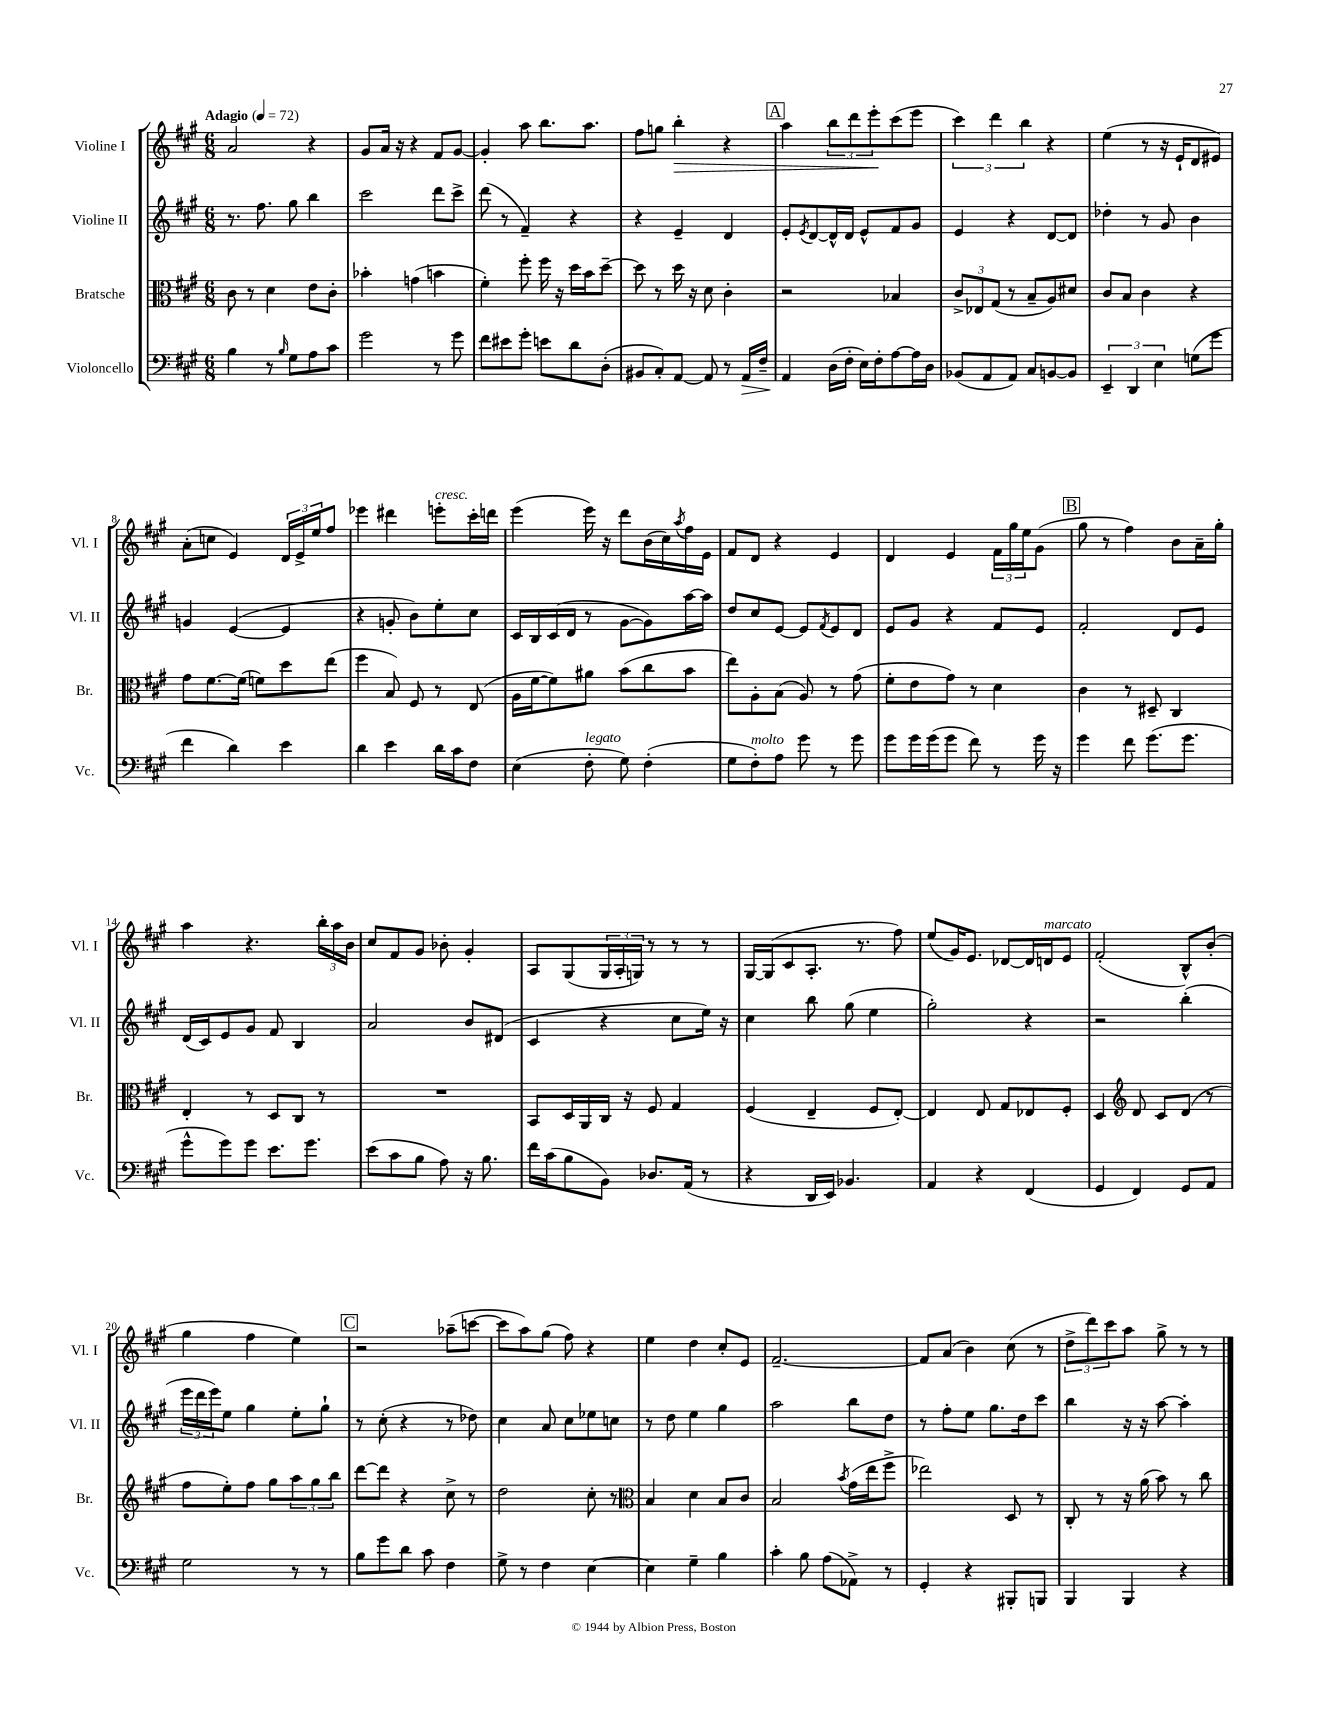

**kern	**kern	**kern	**kern
*staff4	*staff3	*staff2	*staff1
*clefF4	*clefC3	*clefG2	*clefG2
*k[f#c#g#]	*k[f#c#g#]	*k[f#c#g#]	*k[f#c#g#]
*M6/8	*M6/8	*M6/8	*M6/8
*MM72	*MM72	*MM72	*MM72
4B\	8c#\	8.r	2a/
.	8r	.	.
.	.	8.ff#\	.
8r	4d\	.	.
16qqB/	.	.	.
8G#\L	.	8gg#\	.
8A\	8e\L	4bb\	4r
8c#\J	8c#'\J	.	.
=	=	=	=
2g#\	4b-'\	2ccc#\	8g#/L
.	.	.	16a/Jk
.	.	.	16r
.	(4g\	.	4r
8r	4b\	8ddd\L	8f#/L
8g#\	.	8ccc#^\J	[8g#/J
=	=	=	=
8f#\L	4f#'\)	(8ddd\	4g#'/]
8e#\	.	8r	.
8g#'\J	8ff#'\	4f#~/)	8aa\
8e\L	16ff#\	.	8.bb\L
.	16r	.	.
8d\	16dd\LL	4r	.
.	16b\J	.	8.aa\J
(8D'\J	[8dd~\J	.	.
=	=	=	=
8BB#/L	8dd\]	4r	8ff#\L
8C#'/)	8r	.	8gg\J
[8AA/J	16dd\	4e~/	4bb'\
.	16r	.	.
8AA/]	8d\	.	.
8r	4c#'\	4d/	4r
16AA/LL	.	.	.
16F#~/JJ	.	.	.
=	=	=	=
4AA/	2r	8e'/L	4aa\
.	.	8qe/	.
.	.	[8d/	.
(16D\LL	.	16d^^/]L	12bb\L
16F#'\JJ	.	16d/JJ	.
.	.	.	12ddd\
16E\LL)	.	8e^^/L	.
.	.	.	12eee'\
16F#'\J	.	.	.
[8A\	4B-/	8f#/	(8ccc#\
16A\]L	.	8g#/J	8eee\J
16D\JJ	.	.	.
=	=	=	=
(8BB-/L	12c#^/L	4e/	6ccc#\)
.	12E-/	.	.
8AA/	.	.	.
.	(12G#/J	.	6ddd\
8AA/J)	8r	4r	.
.	.	.	6bb\
8C#/L	8B~/L	.	.
[8BB/	8A/)	[8d/L	4r
8BB/]J	8d#/J	8d/]J	.
=	=	=	=
6EE~/	8c#/L	4dd-'\	(4ee\
.	8B/J	.	.
6DD/	.	.	.
.	4c#\	8r	8r
6E\	.	.	.
.	.	8g#/	16r
.	.	.	16e`/LK
(8G\L	4r	4b\	8d/
8g#\J	.	.	8e#/J)
=	=	=	=
4f#\	8g#\L	4g/	(8a'\L
.	[8.f#\	.	8cc\J
4d\)	.	([4e/	4e/)
.	(16f#\]Jk	.	.
.	8f\L)	.	.
4e\	8dd\	4e/]	24d/LL
.	.	.	24e^/
.	.	.	24ee/J
.	(8ee\J	.	8ff#/J
=	=	=	=
4d\	4ff#\	4r	4eee-\
4e\	8B/)	8g'/	4ddd#\
.	8F#/	8b\L)	.
16d\LL	8r	8ee'\	8eee'\L
16c#\J	.	.	.
8F#\J	(8E/	8cc#\J	16ccc#'\L
.	.	.	16ddd\JJ
=	=	=	=
(4E\	16A\LL	16c#/LL	(4eee\
.	[16f#\J	16B/	.
.	8f#\])	(16c#/	.
.	.	16d/JJ	.
8F#'\	8a#\J	8r	16eee\)
.	.	.	16r
8G#\)	(8b\L	[8g#\L	8ddd\L
(4F#'\	8cc#\	8g#\])	(16b\L
.	.	.	16cc#\)
.	.	.	8qaa/
.	8b\J	[16aa\L	16ff#\
.	.	16aa\]JJ	16e\JJ
=	=	=	=
8G#\L	8ee\L)	8dd/L	8f#/L
8F#'\)	8A'\	8cc#/	8d/J
8A\J	(8B\J	[8e/J	4r
8g#\	8A/)	8e/]L	.
.	.	8qf#/	.
8r	8r	8e/	4e/
8g#\	(8g#\	8d/J	.
=	=	=	=
8g#\L	8f#'\L	8e/L	4d/
16g#\L	8e\	8g#/J	.
(16g#\J	.	.	.
8g#\J	8g#\J)	4r	4e/
8f#\)	8r	.	.
8r	4d\	8f#/L	24f#\LL
.	.	.	24gg#\
.	.	.	24ee\J
16g#\	.	8e/J	(8g#\J
16r	.	.	.
=	=	=	=
4g#\	4c#\	2f#'/	8gg#\
.	.	.	8r
8f#\	8r	.	4ff#\)
(8.g#\L	8D#~/	.	.
.	4C#/	8d/L	8b\L
8.g#\J	.	.	.
.	.	8e/J	16a~\L
.	.	.	16gg#'\JJ
=	=	=	=
8g#^^\L	4E'/	(16d/LL	4aa\
.	.	16c#/J)	.
8g#\)	.	8e/	.
8g#\J	8r	8g#/J	4.r
8.e\L	8D/L	8f#/	.
.	8C#/J	4B/	.
8.g#\J	.	.	.
.	8r	.	24bb'\LL
.	.	.	24aa\
.	.	.	24b\JJ
=	=	=	=
(8e\L	2.r	2a/	8cc#/L
8c#\	.	.	8f#/
8B\J	.	.	8g#/J
8A\)	.	.	8b-'\
16r	.	8b/L	4g#'/
8.B\	.	.	.
.	.	(8d#/J	.
=	=	=	=
16f#\LL	8BB/L	4c#/	8A/L
(16c#\J	.	.	.
8B\	16D/L	.	(8G#/
.	16AA/	.	.
8BB\J)	16C#/JJ	4r	24G#/L
.	.	.	24A'/
.	16r	.	.
.	.	.	24G/JJ)
8.D-/L	8F#/	.	8r
.	4G#/	8cc#\L	8r
(16AA/Jk	.	.	.
8r	.	16ee\Jk)	8r
.	.	16r	.
=	=	=	=
4r	(4F#/	4cc#\	[16G#/LL
.	.	.	(16G#/]J
.	.	.	8c#/
16DD/LL	4E~/	8bb\	8.A'/J
16EE/JJ)	.	.	.
4.BB-/	.	(8gg#\	.
.	.	.	8.r
.	8F#/L	4ee\	.
.	[8E'/J)	.	8ff#\)
=	=	=	=
4AA/	4E/]	2gg#'\)	(8ee/L
.	.	.	16g#/K)
.	.	.	8.e/J
4r	8E/	.	.
.	8G#/L	.	[8d-/L
(4FF#/	8E-/	4r	16d-/]L
.	.	.	16d/J
.	8F#'/J	.	8e/J
=	=	=	=
4GG#/	4D/	2r	(2f#'/
*	*clefG2	*	*
4FF#/)	8d/	.	.
.	8c#/L	.	.
8GG#/L	(8d/J	(4bb'\	8B^^/L)
8AA/J	8r	.	(8b'/J
=	=	=	=
2G#\	8ff#\L	24eee\LL	4gg#\
.	.	24ddd\	.
.	.	24eee\J)	.
.	8ee'\)	8ee\J	.
.	8ff#\J	4gg#\	4ff#\
.	8gg#\L	.	.
8r	12aa\	8ee'\L	4ee\)
.	12gg#\	.	.
8r	.	8gg#`\J	.
.	12bb\J	.	.
=	=	=	=
8B\L	[8ddd\L	8r	2r
8g#\	8ddd\]J	(8cc#'\	.
8d\J	4r	4r	.
8c#\	.	.	.
4F#\	8cc#^\	8r	(8aa-~\L
.	8r	8dd-\)	[8ccc\J
=	=	=	=
8G#^\	2dd\	4cc#\	8ccc\]L
8r	.	.	8aa\)
4F#\	.	8a/	(8gg#\J
.	.	8cc#\L	8ff#\)
[4E\	8cc#'\	8ee-\	4r
.	8r	8cc\J	.
=	=	=	=
*	*clefC3	*	*
4E\]	4B/	8r	4ee\
.	.	8dd\	.
4G#~\	4d\	4ee\	4dd\
4B\	8B/L	4gg#\	8cc#'/L
.	8c#/J	.	8e/J
=	=	=	=
4c#'\	2B/	2aa\	[2.f#~/
8B\	.	.	.
(8A\L	.	.	.
.	8qb/	.	.
8AA-^\J)	(16g#\LL	8bb\L	.
.	16ee\J	.	.
8r	8ff#^\J	8dd\J	.
=	=	=	=
4GG#'/	2ee-\)	8r	8f#/]L
.	.	8ff#'\L	(8a/J
4r	.	8ee\J	4b\)
.	.	8.gg#\L	.
8BBB#'/L	8D/	.	(8cc#\
.	.	16dd\k	.
8BBB/J	8r	8ccc#\J	8r
=	=	=	=
4BBB/	8C#'/	4bb\	12dd^\L
.	.	.	12ddd\)
.	8r	.	.
.	.	.	12ccc#\
4BBB/	16r	16r	8aa\J
.	(16a\	16r	.
.	8b\)	[8aa\	8gg#^\
4r	8r	4aa'\]	8r
.	8cc#\	.	8r
==	==	==	==
*-	*-	*-	*-
